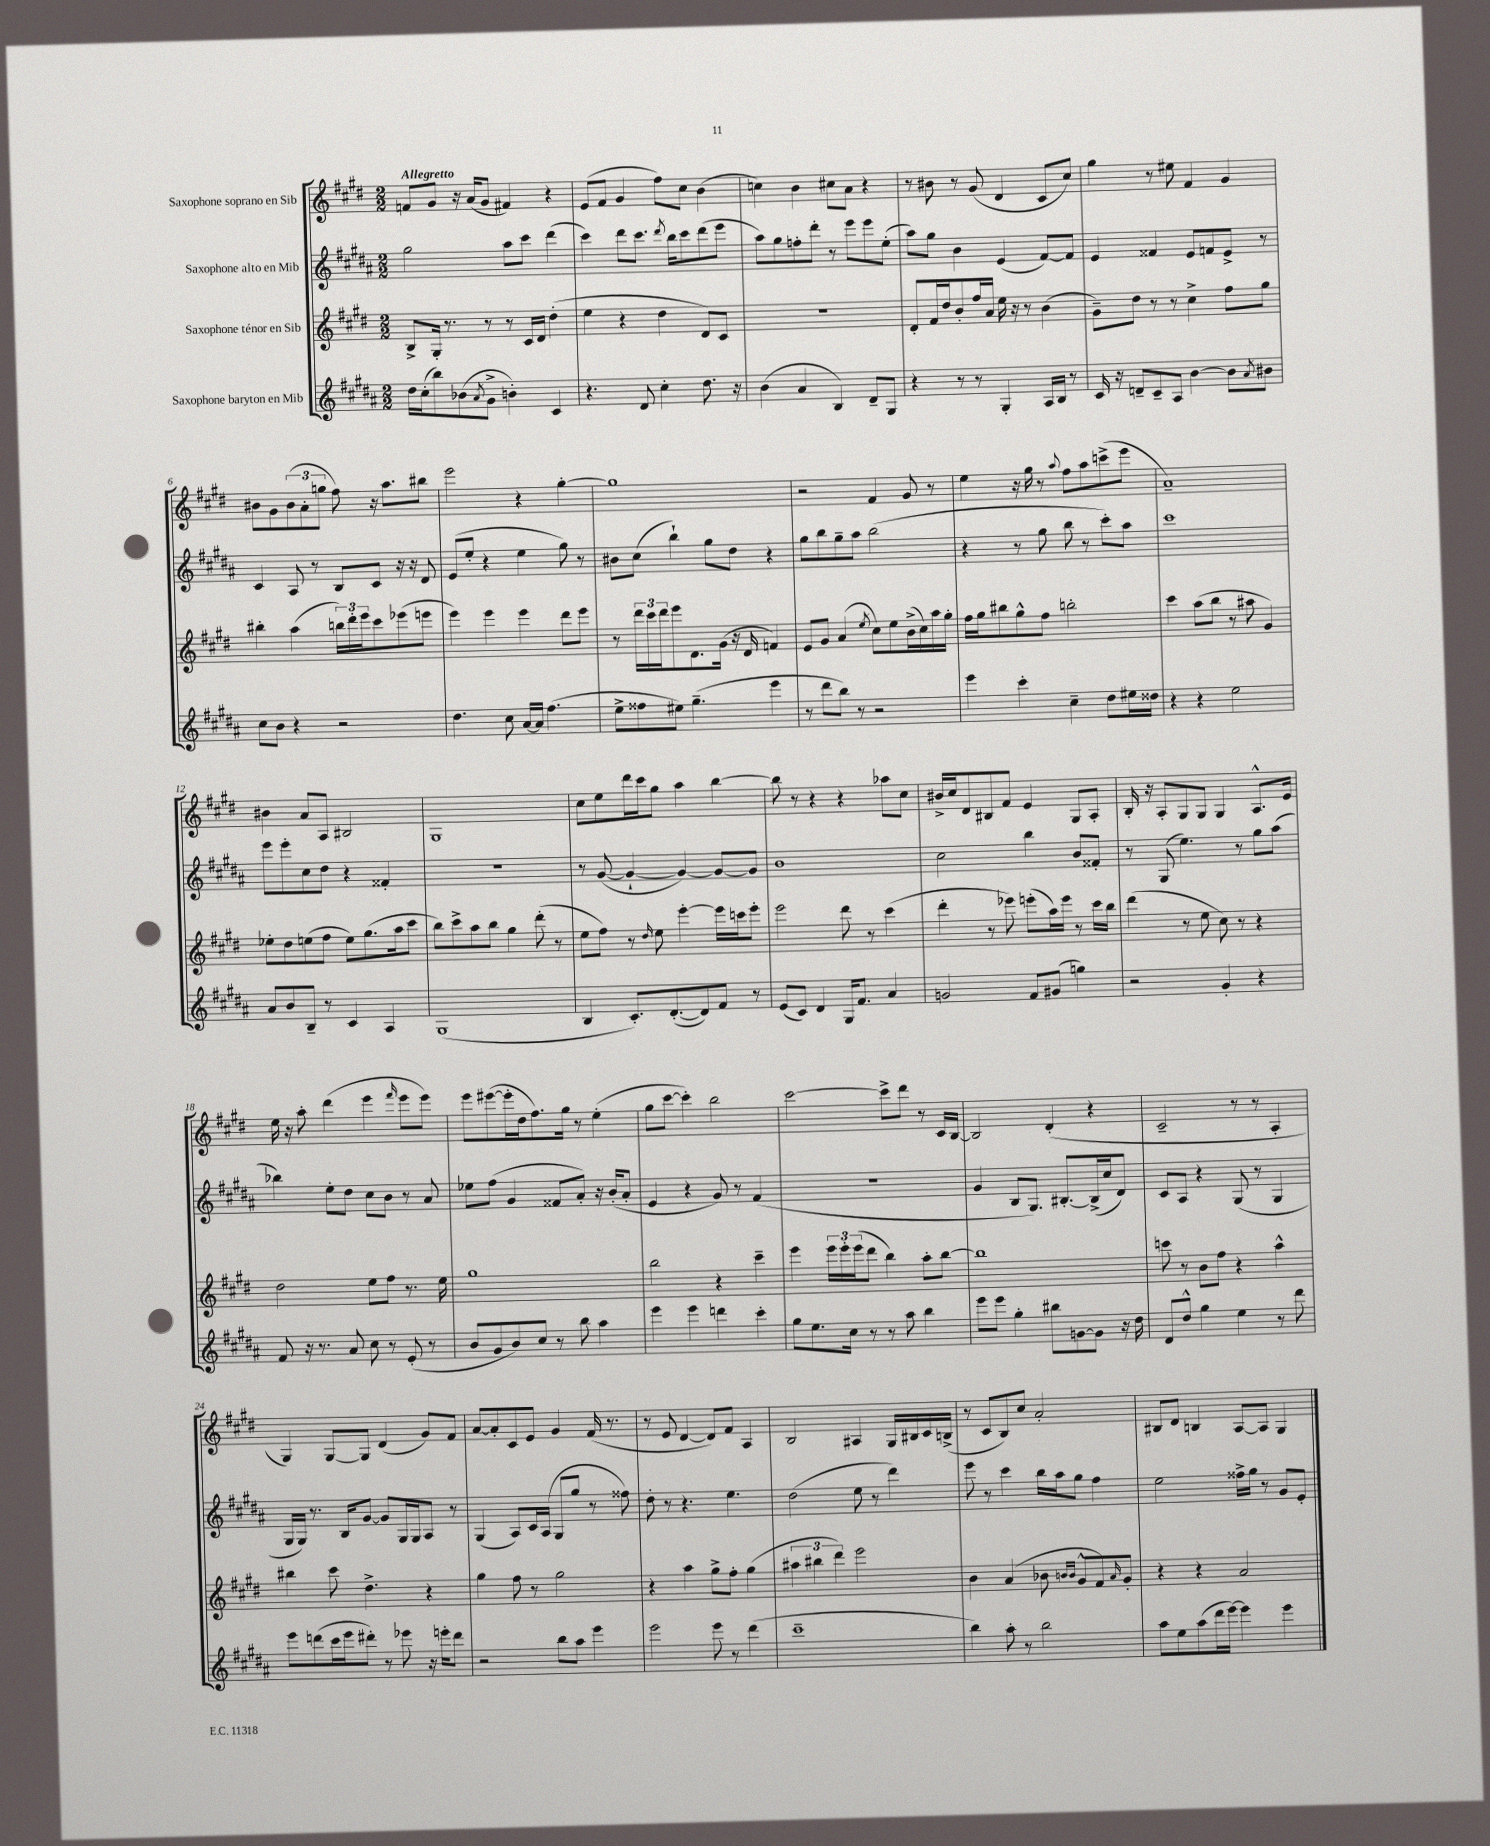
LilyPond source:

<<
\new StaffGroup <<
\new Staff = "s0" \with { instrumentName = "Saxophone soprano en Sib" } {
    \clef treble \key e \major \numericTimeSignature \time 2/2 \tempo "Allegretto"
    f'8 gis'8 r16 a'16( gis'8 fis'4) r4 |
    e'8( fis'8 gis'4 fis''8) cis''8 b'4( |
    c''4) b'4 cis''8 a'8 r4 |
    r8 bis'8 r8 gis'8( dis'4 cis'8 cis''8) |
    gis''4 r8 eis''8 fis'4 gis'4 |
    bis'8 gis'8 \tuplet 3/2 { bis'8( a'8-. g''8 } fis''8) r16 a''8. bis''8 |
    e'''2 r4 gis''4~-. |
    gis''1 |
    r2 fis'4 gis'8 r8 |
    e''4 r16 gis''16 r8 \appoggiatura { a''8 } fis''8 a''8 c'''8->( e'''8 |
    a'1--) |
    bis'4 a'8 a8 bis2 |
    gis1 |
    cis''8 e''8 dis'''16 cis'''16 gis''8 a''4 b''4~ |
    b''8 r8 r4 r4 aes''8 cis''8 |
    bis'16-> cis''16 dis'8 bis8 fis'8 e'4 gis8 a8-. |
    b16-. r16 a8-. gis8 gis8 gis4 a8.-^ e'16 |
    e''16 r16 a''8-. dis'''4( e'''4 \grace { fis'''16 } e'''8 e'''8) |
    e'''8 eis'''8~( eis'''16-. dis''16 fis''8.) gis''16 r8 e''4-.( |
    gis''8 cis'''8~ cis'''4-.) b''2 |
    cis'''2~ cis'''8-> dis'''8 r8 cis'16 b16~ |
    b2 dis'4-.( r4 |
    cis'2-- r8 r8 a4-. |
    gis4) gis8~ gis8 dis'4( gis'8) fis'8 |
    a'8~ a'8-. cis'8 e'8 gis'4 fis'16( r8. |
    r8 e'8 dis'4~ dis'8) fis'8 a4 |
    b2 ais4 gis16 bis16 cis'16 b16->( |
    r8 cis'8 b8) cis''8 a'2-. |
    bis8 dis'8 b4 a8~ a8 gis4 \bar "|." |
}
\new Staff = "s1" \with { instrumentName = "Saxophone alto en Mib" } {
    \clef treble \key b \major \numericTimeSignature \time 2/2
    gis''2 ais''8 cis'''8 dis'''4( |
    cis'''4) dis'''8 cis'''8. \acciaccatura { dis'''8 } b''16 cis'''8 dis'''8( e'''8 |
    ais''8) gis''8 f''8-. dis'''8-. r8 e'''8 e'''8 e''8-.( |
    ais''8) gis''8 b'4 e'4( fis'8~) fis'8 |
    e'4 fisis'4 e'8 f'8 e'8-> r8 |
    cis'4 ais8 r8 b8 cis'8 r16 r16 dis'8 |
    e'8( e''8-. r4 e''4 gis''8) r8 |
    bis'8 cis''8( b''4-!) gis''8 dis''8 r4 |
    gis''8 b''8 gis''8-- ais''8 b''2( |
    r4 r8 gis''8 b''8 r8 cis'''8-.) ais''8 |
    cis'''1 |
    e'''8 e'''8-. cis''8 dis''8 r4 fisis'4-. |
    R1 |
    r8 gis'8~( gis'4~-! gis'4~) gis'8~ gis'8 |
    b'1 |
    cis''2 b''4 b'8 fisis'8-. |
    r8 gis8( e''4.) r8 gis''8 ais''8( |
    bes''4) e''8-. dis''8 cis''8 b'8 r8 ais'8 |
    ees''8 fis''8( gis'4 fisis'8 ais'8-.) r16 b'16-.( ais'8-. |
    e'4 r4 gis'8) r8 fis'4( |
    r1 |
    gis'4 b8 gis8.) bis8.~-. bis16->( cis''16 dis'8) |
    cis'8 ais8 r4 gis8( r8 gis4 |
    gis16 gis16) r8. b16 gis'8~ gis'8 gis16 gis16 ais8 r8 |
    gis4( ais8) cis'16 ais16( gis8 gis''8 r8 fisis''8) |
    dis''8-. r8 r4. e''4. |
    dis''2( e''8 r8 dis'''4) |
    e'''8 r8 cis'''4 b''16 ais''16 gis''8 fis''4 |
    e''2 fisis''16-> gis''16 r8 gis'8 e'8-. \bar "|." |
}
\new Staff = "s2" \with { instrumentName = "Saxophone ténor en Sib" } {
    \clef treble \key e \major \numericTimeSignature \time 2/2
    b8-> gis16-. r8. r8 r8 cis'16 dis'16 dis''4-.( |
    e''4 r4 dis''4 dis'8) cis'8 |
    r1 |
    dis'8-. fis'16 dis''16 b'8-. fis''16 a'16 e''16 r16 r8 b'4( |
    gis'8--) dis''8 r8 r8 cis''4-> fis''8 gis''8 |
    bis''4-. a''4( \tuplet 3/2 { b''16) dis'''16-. e'''16 } cis'''8 ees'''8( e'''8 |
    e'''4) e'''4 e'''4 dis'''8 e'''8 |
    r8 \tuplet 3/2 { dis'''16 cis'''16 dis'''16 } e'''8 dis'8. gis'16( r16 dis'16 f'4) |
    e'8 gis'8 a'4( \acciaccatura { e''8 } cis''8) e''8 b'16->( cis''16) a''16 gis''16-. |
    fis''16 gis''16 bis''8 gis''8-^ fis''8 b''2-. |
    cis'''4 a''8( b''8 r8 ais''8 gis'4) |
    ees''8-. dis''8 e''8( fis''8 e''8) gis''8.( a''16 cis'''8 |
    b''8) cis'''8-> a''8 b''8 gis''4 dis'''8-.( r8 |
    e''8 fis''8) r8 \grace { dis''16 } e''8 e'''4~-. e'''16 c'''16 e'''8-. |
    e'''2 dis'''8 r8 cis'''4( |
    dis'''4-. r8 ees'''8) e'''8-.( a''16) e'''16 r8 cis'''16 b''16 |
    dis'''4( r8 e''8 cis''8) r8 r4 |
    dis''2 e''8 fis''8 r8. e''16 |
    gis''1 |
    b''2 r4 cis'''4-- |
    e'''4 \tuplet 3/2 { e'''16 e'''16-. e'''16( } dis'''8 b''4) a''8-. b''8~ |
    b''1 |
    c'''8 r8 b'8 fis''8 r4 a''4-^ |
    bis''4 cis'''8 dis''4.-> r4 |
    gis''4 fis''8 r8 gis''2 |
    r4 a''4 gis''8-> fis''8-. gis''4( |
    \tuplet 3/2 { ais''4 bis''4 dis'''4) } e'''2 |
    b'4 a'4( bes'8 \grace { b'16 b'16 } gis'8-^ fis'8) \grace { a'16 } gis'8-. |
    r4 r4 a'2 \bar "|." |
}
\new Staff = "s3" \with { instrumentName = "Saxophone baryton en Mib" } {
    \clef treble \key b \major \numericTimeSignature \time 2/2
    dis''16 cis''16-.( b''8) bes'8( \acciaccatura { ais'8 } gis'8-> b'4-.) cis'4 |
    r4. dis'8 cis''4-. dis''8. r16 |
    b'4( ais'4 b4) dis'8-- gis8 |
    r4 r8 r8 gis4-. ais16 b16 r8 |
    cis'16 r16 d'8-- cis'8-- ais8 b'4~ b'8 \acciaccatura { ais'8 } bis'8 |
    cis''8 b'8 r4 r2 |
    dis''4. cis''8 ais'16~ ais'16 fis''4.( |
    e''8-> fisis''8 eis''8) gis''4.--( e'''4 |
    r8 dis'''8 b''8) r8 r2 |
    e'''4 cis'''4-. cis''4-- dis''8 eis''16 disis''16 |
    r4 r4 e''2 |
    ais'8 b'8 b8-- r8 cis'4 ais4 |
    gis1( |
    b4 cis'8.-.) dis'8.~-.( dis'8) fis'8 r8 |
    e'8( cis'8) dis'4 gis16 fis'8. ais'4 |
    g'2 fis'8 gis'8( g''4) |
    r2 gis'4-. r4 |
    fis'8 r16 r8. ais'8 cis''8 r8 e'8-.( r8 |
    b'8 gis'8 b'8) cis''8 r8 b''8 ais''4 |
    e'''4 e'''4 d'''4 cis'''4-. |
    gis''8 e''8. cis''16 r8 r8 ais''8 b''4 |
    e'''8 e'''8 gis''4-. bis''8 g'8~ g'8 r16 dis''16 |
    dis'8 dis''8-^ gis''4 e''4 r8 dis'''8 |
    e'''8 d'''8( cis'''16 e'''16 dis'''8-.) r8 ees'''8 r16 e'''16-. dis'''8 |
    r2 b''8 ais''8 e'''4 |
    e'''2 e'''8 r8 dis'''4( |
    cis'''1-- |
    b''4) ais''8-. r8 b''2 |
    ais''8 e''8 ais''8( dis'''16 e'''16~) e'''4 e'''4 \bar "|." |
}
>>
>>
